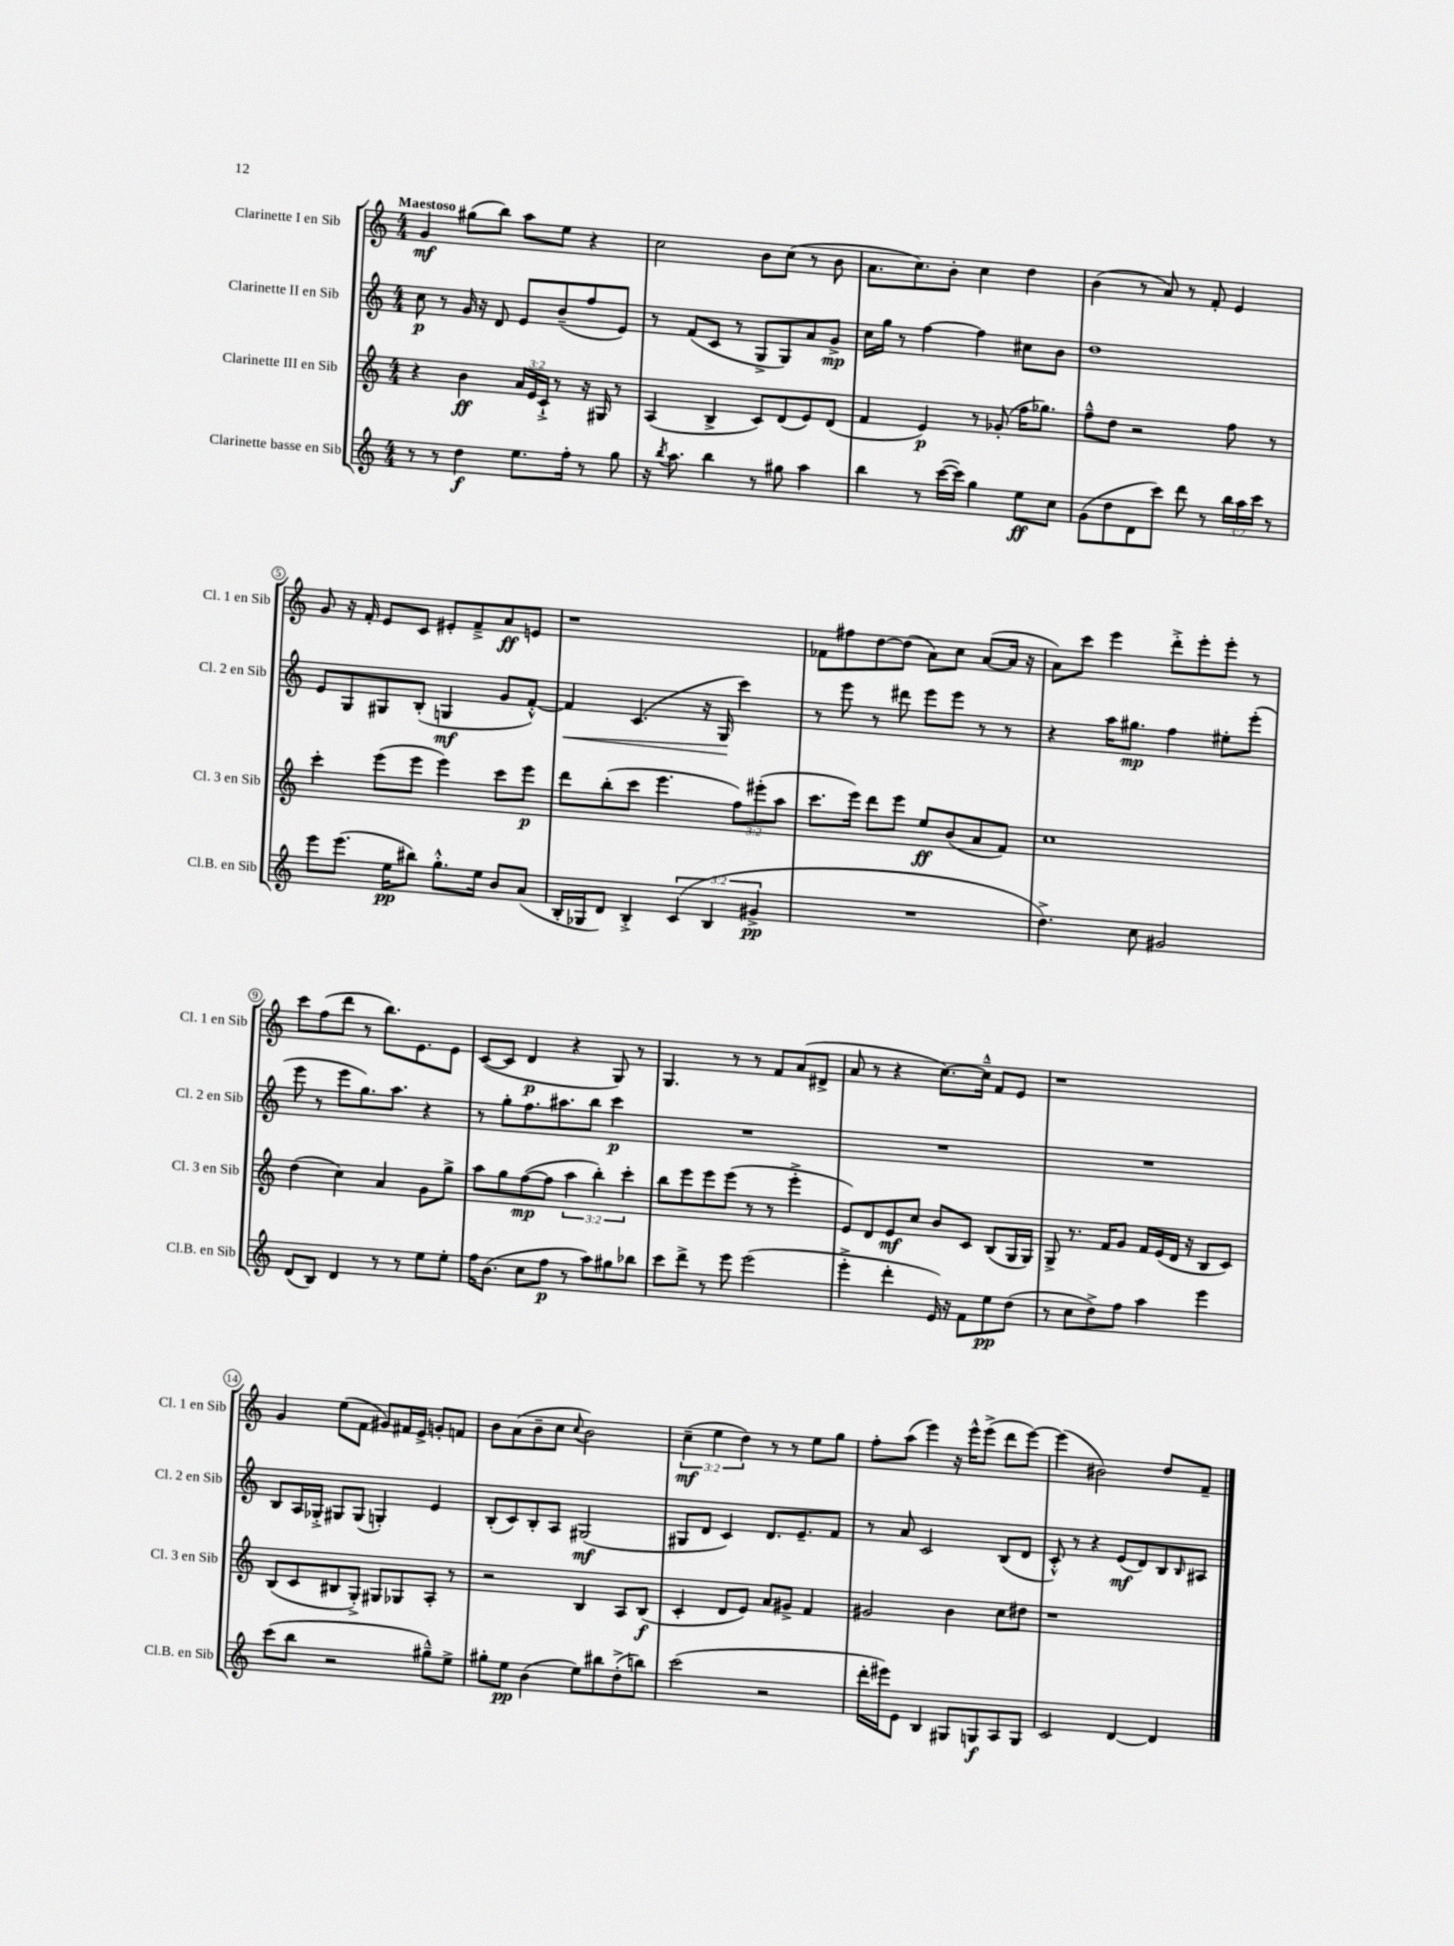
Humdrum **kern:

**kern	**dynam	**kern	**dynam	**kern	**dynam	**kern	**dynam
*part4	*part4	*part3	*part3	*part2	*part2	*part1	*part1
*staff4	*staff4	*staff3	*staff3	*staff2	*staff2	*staff1	*staff1
*I"Clarinette basse en Sib	*	*I"Clarinette III en Sib	*	*I"Clarinette II en Sib	*	*I"Clarinette I en Sib	*
*I'Cl.B. en Sib	*	*I'Cl. 3 en Sib	*	*I'Cl. 2 en Sib	*	*I'Cl. 1 en Sib	*
*clefG2	*	*clefG2	*	*clefG2	*	*clefG2	*
*k[]	*	*k[]	*	*k[]	*	*k[]	*
*M4/4	*	*M4/4	*	*M4/4	*	*M4/4	*
=1	=1	=1	=1	=1	=1	=1	=1
!	!	!	!	!	!	!LO:TX:a:B:t=Maestoso	!
8r	.	4r	.	8cc\	p	4g/	mf
8r	.	.	.	8r	.	.	.
4dd\	f	4b\	ff	16g/	.	(8gg#X\L	.
.	.	.	.	16r	.	.	.
.	.	.	.	8d/	.	8bb\J)	.
8.ee\L	.	24a/LL	.	8e/L	.	8aa\L	.
.	.	24e/	.	.	.	.	.
.	.	24c`^/JJ	.	.	.	.	.
.	.	8r	.	(8b~/	.	8ee\J	.
16ff'\Jk	.	.	.	.	.	.	.
8r	.	16r	.	8ff/	.	4r	.
.	.	16G#X/	.	.	.	.	.
8gg\	.	8r	.	8e/J)	.	.	.
=2	=2	=2	=2	=2	=2	=2	=2
16r	.	(4A/	.	8r	.	2cc\	.
8qbb/	.	.	.	.	.	.	.
8.aa\	.	.	.	.	.	.	.
.	.	.	.	(8f/L	.	.	.
4bb\	.	4B^/	.	8c/J	.	.	.
.	.	.	.	8r	.	.	.
8r	.	8c/L)	.	8G^/L	.	8b\L	.
8gg#X\	.	(8d/	.	8G/)	.	(8cc\J	.
4aa\	.	8e/)	.	8a/	.	8r	.
.	.	(8d/J	.	8g^/J	mp	8b\	.
=3	=3	=3	=3	=3	=3	=3	=3
4bb\	.	4f/	.	16cc\LL	.	8.a\L	.
.	.	.	.	16gg\JJ	.	.	.
.	.	.	.	8r	.	.	.
.	.	.	.	.	.	8.cc\)	.
8r	.	4e/)	p	[4ff\	.	.	.
([16ccc\LL	.	.	.	.	.	8b'\J	.
16ccc\JJ])	.	.	.	.	.	.	.
4gg\	.	8r	.	4ff\]	.	4cc\	.
.	.	(8g-X'/	.	.	.	.	.
8ee\L	ff	16ff\KL	.	8cc#X\L	.	4dd\	.
.	.	8.gg-X\J)	.	.	.	.	.
8cc\J	.	.	.	8b\J	.	.	.
=4	=4	=4	=4	=4	=4	=4	=4
(8g\L	.	8ff~^^\L	.	1dd	.	(4b\	.
8dd\	.	8dd\J	.	.	.	.	.
8d\	.	2r	.	.	.	8r	.
8ccc\J)	.	.	.	.	.	8a/)	.
8ddd\	.	.	.	.	.	8r	.
8r	.	.	.	.	.	8f'/	.
24bb\LL	.	8ff\	.	.	.	4e/	.
24aa\	.	.	.	.	.	.	.
24ccc\JJ	.	.	.	.	.	.	.
8r	.	8r	.	.	.	.	.
!!LO:LB:g=z
=5	=5	=5	=5	=5	=5	=5	=5
8eee\L	.	4ccc'\	.	8e/L	.	8g/	.
(8.eee\J	.	.	.	8G/	.	16r	.
.	.	.	.	.	.	16f'/	.
.	.	(8eee\L	.	8G#X/	.	8e/L	.
16ee\KL	pp	.	.	.	.	.	.
8bb#X\J)	.	8eee\J	.	(8B'/J	.	8c/J	.
8.gg'^^\L	.	4eee\)	.	4Gn/	mf	8e#X'/L	.
.	.	.	.	.	.	8f~^/	.
16ee\Jk	.	.	.	.	.	.	.
8b/L	.	8ccc\L	.	8g/L	.	8a/	ff
(8a/J	.	8eee\J	p	[8f'^^/J)	.	8en/J	.
=6	=6	=6	=6	=6	=6	=6	=6
!	!	!	!	!	!LO:HP:b	!	!
16B'/LL	.	8ddd\L	.	4f/]	<	1r	.
16G-X/J	.	.	.	.	.	.	.
8d/J)	.	(8bb'\	.	.	.	.	.
4B'^/	.	8ccc\J	.	(4.c/	.	.	.
.	.	4.eee\	.	.	.	.	.
(6c/	.	.	.	.	.	.	.
.	.	.	.	16r	.	.	.
6B/	.	.	.	.	.	.	.
.	.	.	.	16G/	.	.	.
.	.	12ff\L)	.	4ccc\)	[	.	.
6g#X^/	pp	(12eee#X'\	.	.	.	.	.
.	.	12aa\J	.	.	.	.	.
=7	=7	=7	=7	=7	=7	=7	=7
1r	.	8.ccc\L	.	8r	.	8f-X\L	.
.	.	.	.	8eee\	.	8ff#X\	.
.	.	16eee\Jk)	.	.	.	.	.
.	.	8ddd\L	.	8r	.	[8dd\	.
.	.	8eee\J	.	8ddd#X\	.	(8dd\J]	.
.	.	8ee/L	ff	8eee\L	.	8a\L)	.
.	.	(8b/	.	8eee\J	.	8cc\J	.
.	.	8a/	.	8r	.	([8a/L	.
.	.	8f/J)	.	8r	.	16a/Jk]	.
.	.	.	.	.	.	16r	.
=8	=8	=8	=8	=8	=8	=8	=8
4.dd^\)	.	1cc	.	4r	.	8a\L)	.
.	.	.	.	.	.	8ccc\J	.
.	.	.	.	16aa\KL	.	4eee\	.
.	.	.	.	8.gg#X\J	mp	.	.
8cc\	.	.	.	.	.	.	.
2g#X/	.	.	.	4ff\	.	8ddd'^\L	.
.	.	.	.	.	.	8eee'\	.
.	.	.	.	8ee#X'\L	.	8eee'\J	.
.	.	.	.	(8eee'\J	.	8r	.
!!LO:LB:g=z
=9	=9	=9	=9	=9	=9	=9	=9
(8d/L	.	(4dd\	.	8eee\	.	8ccc\L	.
8B/J)	.	.	.	8r	.	(8ff\	.
4d/	.	4cc\)	.	8eee\L	.	8ddd\J	.
.	.	.	.	8.gg\)	.	8r	.
8r	.	4a/	.	.	.	8.bb\L)	.
.	.	.	.	8.aa\J	.	.	.
8r	.	.	.	.	.	.	.
.	.	.	.	.	.	8.e\	.
8ee\L	.	8g\L	.	4r	.	.	.
8ee'\J	.	8gg^\J	.	.	.	8e\J	.
=10	=10	=10	=10	=10	=10	=10	=10
16ff\KL	.	8aa\L	.	8r	.	([8c/L	.
(8.b\J	.	.	.	.	.	.	.
.	.	8gg\	.	8gg'\L	.	8c/J]	.
8cc\L	.	([8ff\	mp	8.ff\	.	4d/	p
8ff\J	p	8ff\J]	.	.	.	.	.
.	.	.	.	8.aa#X\	.	.	.
8r	.	6aa\	.	.	.	4r	.
8aa\L)	.	.	.	8bb\J	.	.	.
.	.	6bb'\)	.	.	.	.	.
8gg#X\	.	.	.	4ccc\	p	8G/)	.
.	.	6ccc'\	.	.	.	.	.
8bb-X\J	.	.	.	.	.	8r	.
=11	=11	=11	=11	=11	=11	=11	=11
8ccc\L	.	8bb\L	.	1r	.	4.G/	.
8ddd^\J	.	8eee\	.	.	.	.	.
8r	.	8eee\	.	.	.	.	.
8eee\	.	(8eee\J	.	.	.	8r	.
(2eee\	.	8r	.	.	.	8r	.
.	.	8r	.	.	.	8f/L	.
.	.	4eee'^\	.	.	.	(8a/	.
.	.	.	.	.	.	8d#X^/J	.
=12	=12	=12	=12	=12	=12	=12	=12
4eee'^\	.	8e/L)	.	1r	.	8a/	.
.	.	8d/	.	.	.	8r	.
4ddd'\	.	8e/	mf	.	.	4r	.
.	.	8cc/J	.	.	.	.	.
16e/)	.	8b/L	.	.	.	[8.cc\L)	.
16r	.	.	.	.	.	.	.
8f\L	.	8c/J	.	.	.	.	.
.	.	.	.	.	.	16cc~^^\Jk]	.
8ee\	pp	(8B/L	.	.	.	8f/L	.
(8dd\J	.	16G/L	.	.	.	8e/J	.
.	.	16G/JJ)	.	.	.	.	.
=13	=13	=13	=13	=13	=13	=13	=13
8r	.	8G^/	.	1r	.	1r	.
8cc\L	.	8.r	.	.	.	.	.
8dd^\)	.	.	.	.	.	.	.
.	.	16f/KL	.	.	.	.	.
8ff\J	.	8g/J	.	.	.	.	.
4aa\	.	16f/LL	.	.	.	.	.
.	.	(16e/	.	.	.	.	.
.	.	16d/JJ	.	.	.	.	.
.	.	16r	.	.	.	.	.
4eee\	.	8B/L	.	.	.	.	.
.	.	8c/J)	.	.	.	.	.
!!LO:LB:g=z
=14	=14	=14	=14	=14	=14	=14	=14
(8ccc\L	.	(8B/L	.	8B/L	.	4g/	.
8bb\J	.	8c/	.	16A/L	.	.	.
.	.	.	.	16G-X'^/JJ	.	.	.
2r	.	8B#X/	.	8G#X/L	.	(8ee\L	.
.	.	8G'^/J)	.	(8G#/J	.	8f\J	.
.	.	8G#X/L	.	4Gn'/)	.	8g#X/L)	.
.	.	8G-X/	.	.	.	16f#X/L	.
.	.	.	.	.	.	16e^/JJ	.
8gg#X~^^\L)	.	8A'/J	.	4e/	.	8gn'/L	.
8ee^\J	.	8r	.	.	.	8fn/J	.
=15	=15	=15	=15	=15	=15	=15	=15
8gg#X'\L	.	2r	.	(8B'/L	.	8b\L	.
8ee\J	pp	.	.	8c/)	.	(8a\	.
(4b\	.	.	.	8B'/	.	8b~\	.
.	.	.	.	8A/J	.	8cc\J	.
.	.	.	.	.	.	8qqcc/	.
8ee\L)	.	4B/	.	(2G#X/	mf	2b\)	.
8bb#X\	.	.	.	.	.	.	.
(8dd'^\	.	8A/L	.	.	.	.	.
8bbn\J)	.	(8B/J	f	.	.	.	.
=16	=16	=16	=16	=16	=16	=16	=16
(2ccc\	.	4c'/	.	8G#X/L	.	(6cc~\	mf
.	.	.	.	8d/J	.	.	.
.	.	.	.	.	.	6ee\	.
.	.	8d/L	.	4c/)	.	.	.
.	.	.	.	.	.	6dd\)	.
.	.	8e/J)	.	.	.	.	.
2r	.	8a/L	.	8.d/L	.	8r	.
.	.	8g#X^/J	.	.	.	8r	.
.	.	.	.	8.e~/	.	.	.
.	.	4f/	.	.	.	8ee\L	.
.	.	.	.	8f/J	.	8gg\J	.
=17	=17	=17	=17	=17	=17	=17	=17
16ddd'\LL	.	2g#X/	.	8r	.	8ff'\L	.
16eee#X\J)	.	.	.	.	.	.	.
8e\J	.	.	.	8a/	.	(8aa\J	.
4B/	.	.	.	2c/	.	4eee\)	.
8G#X/L	.	4b\	.	.	.	16r	.
.	.	.	.	.	.	16eee^^\KL	.
8Gn/	f	.	.	.	.	(8eee^\J	.
8A/	.	8cc\L	.	(8B/L	.	8ddd\L	.
8G/J	.	8dd#X\J	.	8d/J	.	[8eee\J)	.
=18	=18	=18	=18	=18	=18	=18	=18
2c/	.	1r	.	8c'^^/)	.	(4eee\]	.
.	.	.	.	8r	.	.	.
.	.	.	.	4r	.	2b#X\)	.
[4d/	.	.	.	(8e/L	mf	.	.
.	.	.	.	8d/)	.	.	.
4d/]	.	.	.	8B/	.	8dd/L	.
.	.	.	.	16qqB/	.	.	.
.	.	.	.	8A#X/J	.	8f~/J	.
==	==	==	==	==	==	==	==
*-	*-	*-	*-	*-	*-	*-	*-
